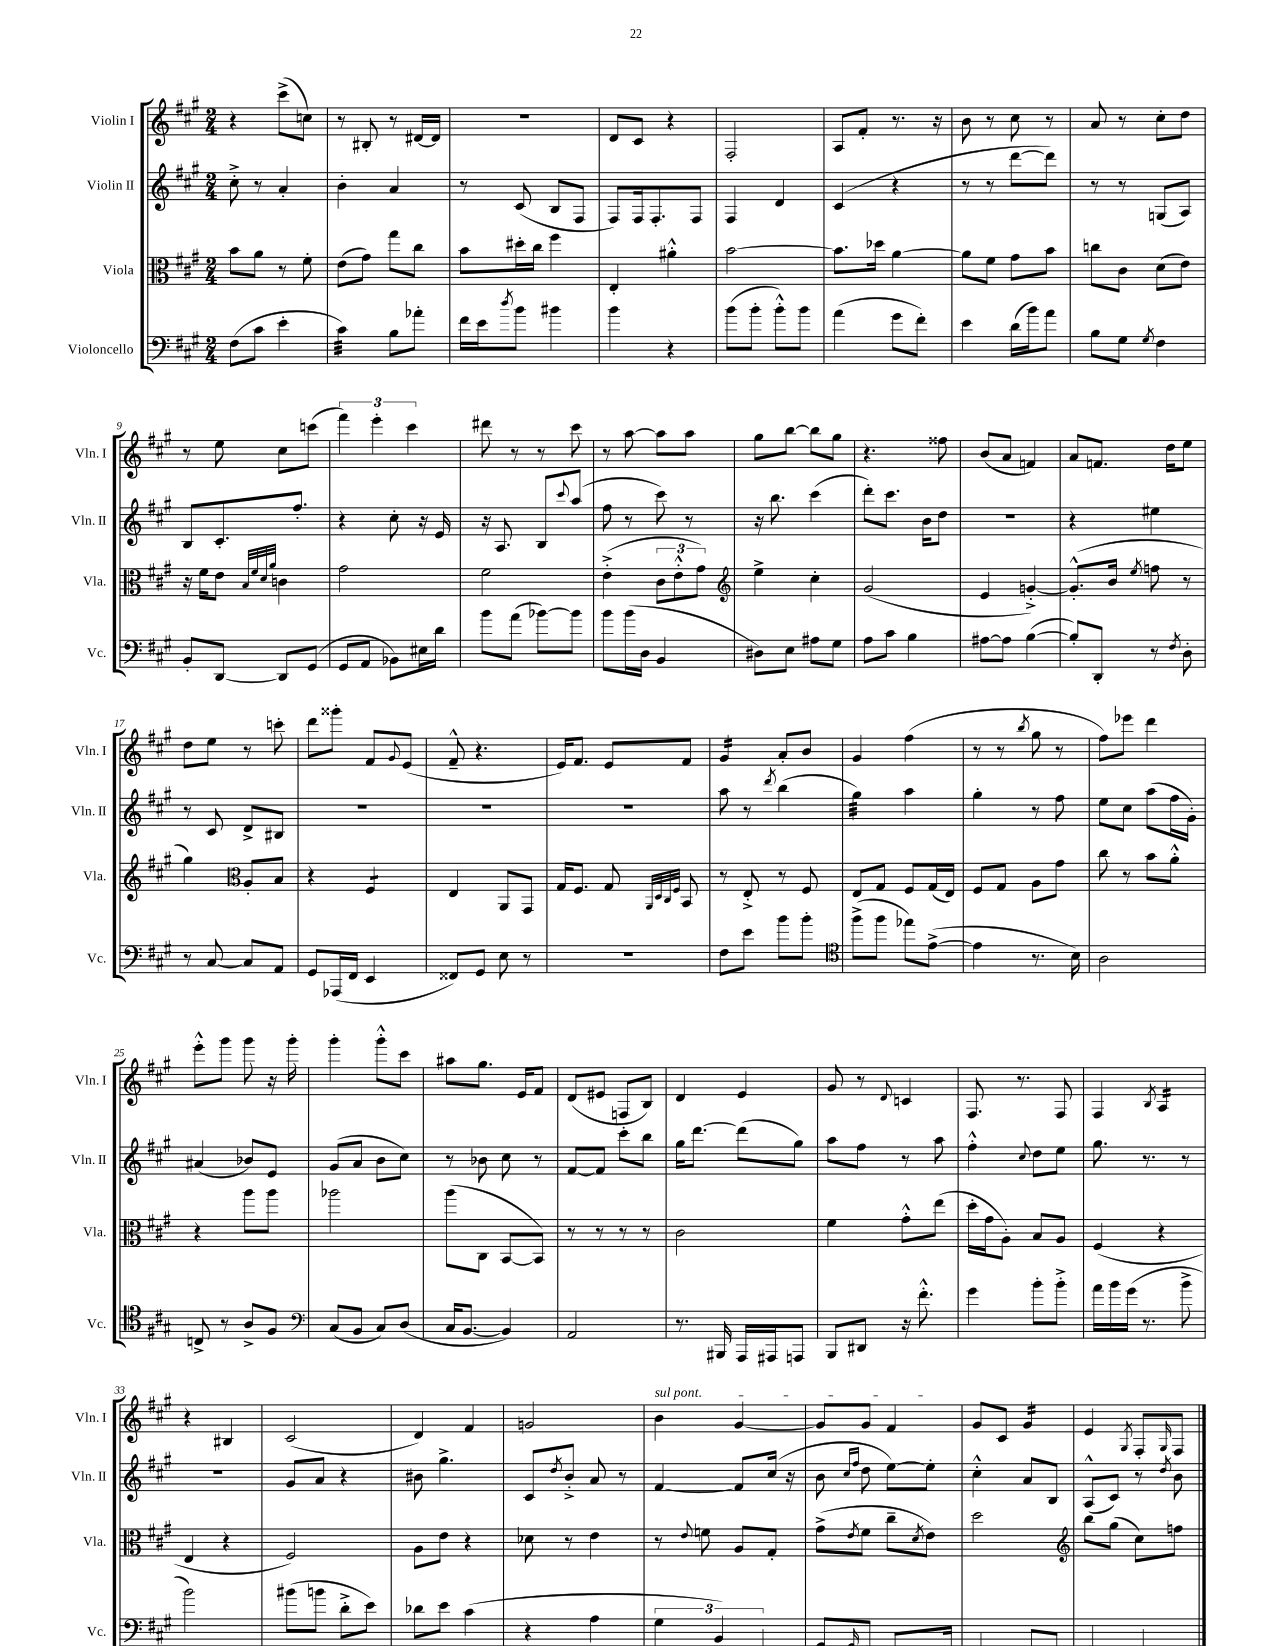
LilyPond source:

<<
\new StaffGroup <<
\new Staff = "s0" \with { instrumentName = "Violin I" shortInstrumentName = "Vln. I" } {
    \clef treble \key a \major \numericTimeSignature \time 2/4
    r4 cis'''8->( c''8) |
    r8 bis8-. r8 dis'16~ dis'16 |
    r2 |
    d'8 cis'8 r4 |
    fis2-. |
    a8 fis'8-. r8. r16 |
    b'8 r8 cis''8 r8 |
    a'8 r8 cis''8-. d''8 |
    r8 e''8 cis''8 c'''8( |
    \tuplet 3/2 { fis'''4) e'''4-. cis'''4 } |
    dis'''8 r8 r8 cis'''8 |
    r8 a''8~ a''8 a''8 |
    gis''8 b''8~ b''8 gis''8 |
    r4. fisis''8 |
    b'8( a'8 f'4) |
    a'8 f'8. d''16 e''8 |
    d''8 e''8 r8 c'''8-. |
    d'''8 gisis'''8-. fis'8 \appoggiatura { gis'8 } e'8( |
    fis'8---^ r4. |
    e'16) fis'8. e'8 fis'8 |
    gis'4:16 a'8-. b'8 |
    gis'4 fis''4( |
    r8 r8 \acciaccatura { b''8 } gis''8 r8 |
    fis''8) ees'''8 d'''4 |
    e'''8-.-^ gis'''8 gis'''8 r16 gis'''16-. |
    gis'''4-. gis'''8-.-^ cis'''8 |
    ais''8 gis''8. e'16 fis'8 |
    d'8( eis'8 f8 b8) |
    d'4 e'4 |
    gis'8 r8 \appoggiatura { d'8 } c'4 |
    fis8. r8. fis8 |
    fis4 \acciaccatura { b8 } a4:16 |
    r4 bis4 |
    cis'2( |
    d'4) fis'4 |
    g'2 |
    \once \override TextSpanner.bound-details.left.text = \markup { \italic "sul pont." } b'4\startTextSpan gis'4~ |
    gis'8 gis'8 fis'4\stopTextSpan |
    gis'8 cis'8 gis'4:16 |
    e'4 \acciaccatura { gis8 } fis8-. \grace { gis16 } fis8 \bar "|." |
}
\new Staff = "s1" \with { instrumentName = "Violin II" shortInstrumentName = "Vln. II" } {
    \clef treble \key a \major \numericTimeSignature \time 2/4
    cis''8-.-> r8 a'4-. |
    b'4-. a'4 |
    r8 cis'8( b8 fis8 |
    fis8) fis16 fis8.-. fis8 |
    fis4 d'4 |
    cis'4( r4 |
    r8 r8 d'''8~ d'''8) |
    r8 r8 g8( a8) |
    b8 cis'8.-. fis''8.-. |
    r4 cis''8-. r16 e'16 |
    r16 a8. b8 \appoggiatura { cis'''8 } a''8( |
    fis''8 r8 cis'''8) r8 |
    r16 b''8. cis'''4( |
    d'''8-.) cis'''8. b'16 d''8 |
    R2 |
    r4 eis''4 |
    r8 cis'8 d'8-> bis8 |
    R2 |
    R2 |
    R2 |
    a''8 r8 \acciaccatura { d'''8 } b''4( |
    gis''4:32) a''4 |
    gis''4-. r8 fis''8 |
    e''8 cis''8 a''8( fis''16 gis'16-.) |
    ais'4( bes'8) e'8 |
    gis'8( a'8 b'8 cis''8) |
    r8 bes'8 cis''8 r8 |
    fis'8~ fis'8 cis'''8-. b''8 |
    gis''16 d'''8.~ d'''8( gis''8) |
    a''8 fis''8 r8 a''8 |
    fis''4-.-^ \appoggiatura { cis''8 } d''8 e''8 |
    gis''8. r8. r8 |
    r2 |
    gis'8 a'8 r4 |
    bis'8 gis''4.-> |
    cis'8 \acciaccatura { d''8 } b'8-.-> a'8 r8 |
    fis'4~ fis'8 cis''16( r16 |
    b'8 \grace { cis''16 fis''16 } d''8 e''8~) e''8-. |
    cis''4-.-^ a'8 b8 |
    a8-^( cis'8) r8 \acciaccatura { d''8 } b'8 \bar "|." |
}
\new Staff = "s2" \with { instrumentName = "Viola" shortInstrumentName = "Vla." } {
    \clef alto \key a \major \numericTimeSignature \time 2/4
    b'8 a'8 r8 fis'8-. |
    e'8( gis'8) gis''8 cis''8 |
    b'8 dis''16-. cis''16 fis''4 |
    e4-. ais'4-.-^ |
    b'2~ |
    b'8. des''16 a'4~ |
    a'8 fis'8 gis'8 b'8 |
    c''8 cis'8 d'8( e'8) |
    r16 fis'16 e'8 \grace { b32 fis'32 d'32 a'32 } c'4 |
    gis'2 |
    fis'2 |
    e'4-.->( \tuplet 3/2 { cis'8 e'8-.-^ gis'8) } |
    \clef treble e''4-> cis''4-. |
    gis'2( |
    e'4 g'4~-.->) |
    g'8.-.-^( b'16 \acciaccatura { e''8 } f''8 r8 |
    gis''4) \clef alto a8-. b8 |
    r4 fis4:8 |
    e4 a,8 gis,8 |
    gis16 fis8. gis8 \grace { a,32 d32 cis32 fis32 } b,8 |
    r8 e8-.-> r8 fis8 |
    e8 gis8 fis8 gis16( e16) |
    fis8 gis8 a8 gis'8 |
    cis''8 r8 b'8 a'8-.-^ |
    r4 a''8 a''8 |
    aes''2 |
    a''8( cis8 b,8~ b,8) |
    r8 r8 r8 r8 |
    cis'2 |
    fis'4 gis'8-.-^ e''8( |
    d''16-. gis'16 a8-.) b8 a8 |
    fis4( r4 |
    e4 r4 |
    fis2) |
    a8 e'8 r4 |
    des'8 r8 e'4 |
    r8 \appoggiatura { e'8 } f'8 a8 gis8-. |
    gis'8->( \acciaccatura { e'8 } fis'8 cis''8-- \acciaccatura { d'8 } e'8) |
    d''2 |
    \clef treble b''8 gis''8( cis''8) f''8 \bar "|." |
}
\new Staff = "s3" \with { instrumentName = "Violoncello" shortInstrumentName = "Vc." } {
    \clef bass \key a \major \numericTimeSignature \time 2/4
    fis8( cis'8 e'4-. |
    cis'4:32) b8 aes'8-. |
    fis'16 e'16 \acciaccatura { d''8 } b'8 bis'4 |
    b'4 r4 |
    b'8( b'8-. b'8-.-^) b'8 |
    a'4( gis'8 fis'8-.) |
    e'4 d'16( b'16) a'8 |
    b8 gis8 \acciaccatura { gis8 } fis4 |
    b,8-. d,8~ d,8 gis,8( |
    gis,8 a,8 bes,8) eis16 d'16 |
    b'8 a'8( bes'8~) bes'8 |
    b'8 b'16( d16 b,4 |
    dis8) e8 ais8 gis8 |
    a8 cis'8 b4 |
    ais8~ ais8 b4~( |
    b8-.) d,8-. r8 \acciaccatura { fis8 } d8-. |
    r8 cis8~ cis8 a,8 |
    gis,8 aes,,16( fis,16 e,4 |
    fisis,8) gis,8 e8 r8 |
    R2 |
    fis8 e'8 b'8 b'8-. |
    \clef tenor fis''8->( fis''8 ees''8) e'8~->( |
    e'4 r8. b16) |
    a2 |
    c8-> r8 a8-> fis8 |
    \clef bass cis8( b,8 cis8) d8( |
    cis16 b,8.~ b,4) |
    a,2 |
    r8. bis,,16 a,,16 ais,,16 a,,8 |
    b,,8 dis,8 r16 fis'8.-.-^ |
    gis'4 b'8-. b'8-.-> |
    a'16 b'16 gis'16( r8. b'8-> |
    b'2) |
    bis'8( b'8 d'8-.-> e'8) |
    des'8 e'8 cis'4( |
    r4 a4 |
    \tuplet 3/2 { gis4 b,4) e,4 } |
    gis,8 \grace { gis,16 } fis,8-. a,,8. cis,16 |
    d,4 e,8 d,8 |
    fis,4 e,4 \bar "|." |
}
>>
>>
